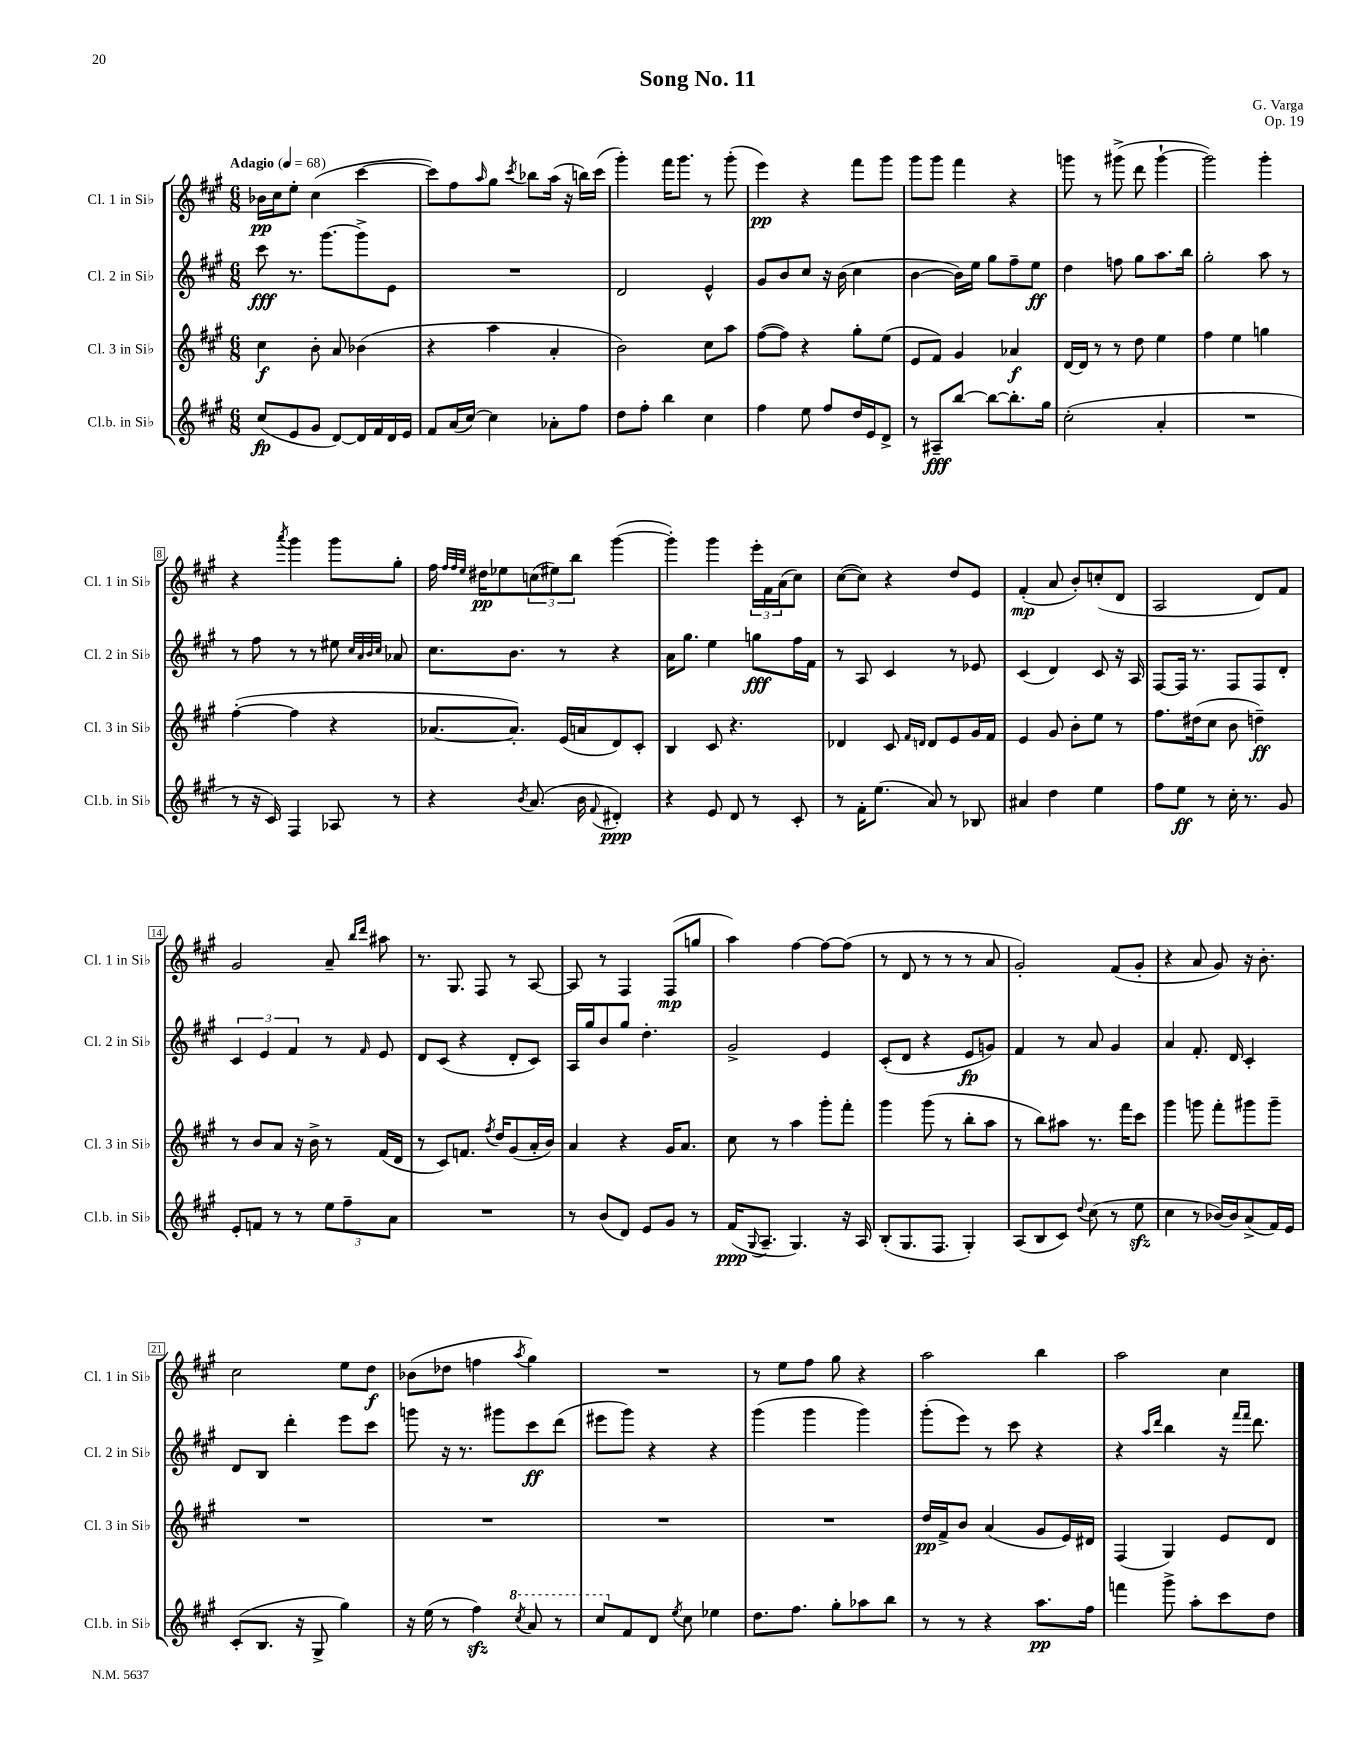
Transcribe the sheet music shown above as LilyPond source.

\header { title = "Song No. 11" composer = "G. Varga" opus = "Op. 19" }
<<
\new StaffGroup <<
\new Staff = "s0" \with { instrumentName = "Cl. 1 in Sib" shortInstrumentName = "Cl. 1 in Sib" } {
    \clef treble \key a \major \numericTimeSignature \time 6/8 \tempo "Adagio" 4 = 68
    bes'16\pp cis''16 e''8-. cis''4( cis'''4~ |
    cis'''8) fis''8 \grace { a''16 } gis''8 \acciaccatura { cis'''8 } bes''8 a''16( r16 b''16) cis'''16( |
    gis'''4-.) fis'''16 gis'''8. r8 gis'''8-.( |
    e'''4\pp) r4 fis'''8 gis'''8 |
    gis'''8 gis'''8 fis'''4 r4 |
    g'''8 r8 gis'''8->( d'''8 gis'''4~-! |
    gis'''2) gis'''4-. |
    r4 \acciaccatura { a'''8 } gis'''4 gis'''8 gis''8-. |
    fis''16 \grace { fis''32 fis''32 e''32 } dis''16\pp ees''8 \tuplet 3/2 { c''8( eis''8) b''8 } gis'''4~( |
    gis'''4-.) gis'''4 \tuplet 3/2 { e'''16-. fis'16 a'16( } cis''8) |
    cis''8~( cis''8) r4 d''8 e'8 |
    fis'4-.\mp( a'8 b'8-.) c''8-.( d'8 |
    a2 d'8) fis'8 |
    gis'2 a'8-- \grace { b''16 d'''16 } ais''8 |
    r8. gis8. fis8 r8 a8~ |
    a8 r8 fis4 fis8\mp( g''8 |
    a''4) fis''4~ fis''8~ fis''8( |
    r8 d'8 r8 r8 r8 a'8 |
    gis'2-.) fis'8( gis'8-. |
    r4 a'8 gis'8) r16 b'8.-. |
    cis''2 e''8 d''8\f |
    bes'8( des''8 f''4 \acciaccatura { a''8 } gis''4) |
    R2. |
    r8 e''8 fis''8 gis''8 r4 |
    a''2 b''4 |
    a''2 cis''4 \bar "|." |
}
\new Staff = "s1" \with { instrumentName = "Cl. 2 in Sib" shortInstrumentName = "Cl. 2 in Sib" } {
    \clef treble \key a \major \numericTimeSignature \time 6/8
    cis'''8\fff r8. gis'''8.~ gis'''8-> e'8 |
    R2. |
    d'2 e'4-^ |
    gis'8 b'8 cis''8 r16 b'16( cis''4 |
    b'4~ b'16) e''16 gis''8 fis''8-- e''8\ff |
    d''4 f''8 gis''8 a''8. b''16 |
    gis''2-. a''8 r8 |
    r8 fis''8 r8 r8 eis''8 \grace { cis''32 a'32 b'32 cis''32 } aes'8 |
    cis''8. b'8. r8 r4 |
    a'16 gis''8. e''4 g''8\fff fis''16 fis'16 |
    r8 a8 cis'4 r8 ees'8 |
    cis'4( d'4) cis'8 r16 a16 |
    fis8~ fis16 r8. fis8 fis8 d'8-. |
    \tuplet 3/2 { cis'4 e'4 fis'4 } r8 \grace { fis'16 } e'8 |
    d'8 cis'8( r4 d'8-. cis'8) |
    a16 gis''16 b'8 gis''8 d''4.-. |
    gis'2-> e'4 |
    cis'8-.( d'8 r4 e'8\fp g'8) |
    fis'4 r8 a'8 gis'4 |
    a'4 fis'8.-. d'16 cis'4-. |
    d'8 b8 d'''4-. e'''8 cis'''8 |
    g'''8 r16 r8. gis'''8 cis'''8\ff d'''8( |
    eis'''8 gis'''8) r4 r4 |
    gis'''4( gis'''4 gis'''4) |
    gis'''8-.( e'''8) r8 cis'''8 r4 |
    r4 \grace { a''16 d'''16 } b''4 r16 \grace { fis'''16 fis'''16 } d'''8. \bar "|." |
}
\new Staff = "s2" \with { instrumentName = "Cl. 3 in Sib" shortInstrumentName = "Cl. 3 in Sib" } {
    \clef treble \key a \major \numericTimeSignature \time 6/8
    cis''4\f b'8-. a'8 bes'4( |
    r4 a''4 a'4-. |
    b'2) cis''8 a''8 |
    fis''8~( fis''8) r4 gis''8-. e''8( |
    e'8 fis'8) gis'4 aes'4\f |
    d'16~ d'16 r8 r8 d''8 e''4 |
    fis''4 e''4 g''4 |
    fis''4~-.( fis''4 r4 |
    aes'8.~ aes'8.-.) e'16( a'16 d'8) cis'8-. |
    b4 cis'8 r4. |
    des'4 cis'8 \grace { fis'16 d'16 } d'8 e'8 gis'16 fis'16 |
    e'4 gis'8 b'8-. e''8 r8 |
    fis''8. dis''16( cis''8 b'8 d''4--\ff) |
    r8 b'8 a'8 r16 b'16-> r8 fis'16( d'16 |
    r8 cis'8) f'8. \acciaccatura { fis''8 } d''16 gis'8( a'16-. b'16) |
    a'4 r4 gis'16 a'8. |
    cis''8 r8 a''4 gis'''8-. fis'''8-. |
    gis'''4 gis'''8( r8 b''8-. a''8 |
    r8 b''8) ais''8 r8. fis'''16 cis'''8 |
    gis'''4 g'''8 fis'''8-. gis'''8 gis'''8-- |
    R2. |
    R2. |
    R2. |
    R2. |
    d''16\pp fis'16-> b'8 a'4( gis'8 e'16) dis'16 |
    fis4( gis4) e'8 d'8 \bar "|." |
}
\new Staff = "s3" \with { instrumentName = "Cl.b. in Sib" shortInstrumentName = "Cl.b. in Sib" } {
    \clef treble \key a \major \numericTimeSignature \time 6/8
    cis''8\fp( e'8 gis'8 d'8~) d'16 fis'16 d'16 e'16 |
    fis'8 a'16( cis''16~) cis''4 aes'8-. fis''8 |
    d''8 fis''8-. b''4 cis''4 |
    fis''4 e''8 fis''8 d''16 e'16 d'8-> |
    r8 ais8--\fff b''8~ b''8~ b''8.-. gis''16 |
    cis''2-.( a'4-. |
    R2. |
    r8 r16 cis'16) fis4 aes8 r8 |
    r4 \acciaccatura { b'8 } a'8.( b'16 \appoggiatura { fis'8 } dis'4-.\ppp) |
    r4 e'8 d'8 r8 cis'8-. |
    r8 fis'16-. e''8.( a'8) r8 bes8 |
    ais'4 d''4 e''4 |
    fis''8 e''8\ff r8 cis''16-. r8. gis'8 |
    e'8-. f'8 r8 r8 \tuplet 3/2 { e''8 fis''8-- a'8 } |
    R2. |
    r8 b'8( d'8) e'8 gis'8 r8 |
    fis'16\ppp( \appoggiatura { gis8 } a8.-- gis4.) r16 a16 |
    b8-.( gis8. fis8. gis4-.) |
    a8( b8 cis'8) \appoggiatura { d''8 } cis''8( r8 e''8\sfz |
    cis''4 r8 bes'16~) bes'16 a'8->( fis'16) e'16 |
    cis'8-.( b8. r16 gis8-> gis''4) |
    r16 e''16( r8 fis''4\sfz) \ottava #1 \acciaccatura { cis'''8 } a''8 r8 |
    cis'''8 \ottava #0 fis'8 d'8 \acciaccatura { e''8 } cis''8 ees''4 |
    d''8. fis''8. gis''8-. aes''8 b''8 |
    r8 r8 r4 a''8.\pp fis''16 |
    f'''4 gis'''8-> a''8-. cis'''8 d''8 \bar "|." |
}
>>
>>
\layout { \context { \Score \override BarNumber.stencil = #(make-stencil-boxer 0.1 0.3 ly:text-interface::print) } }
